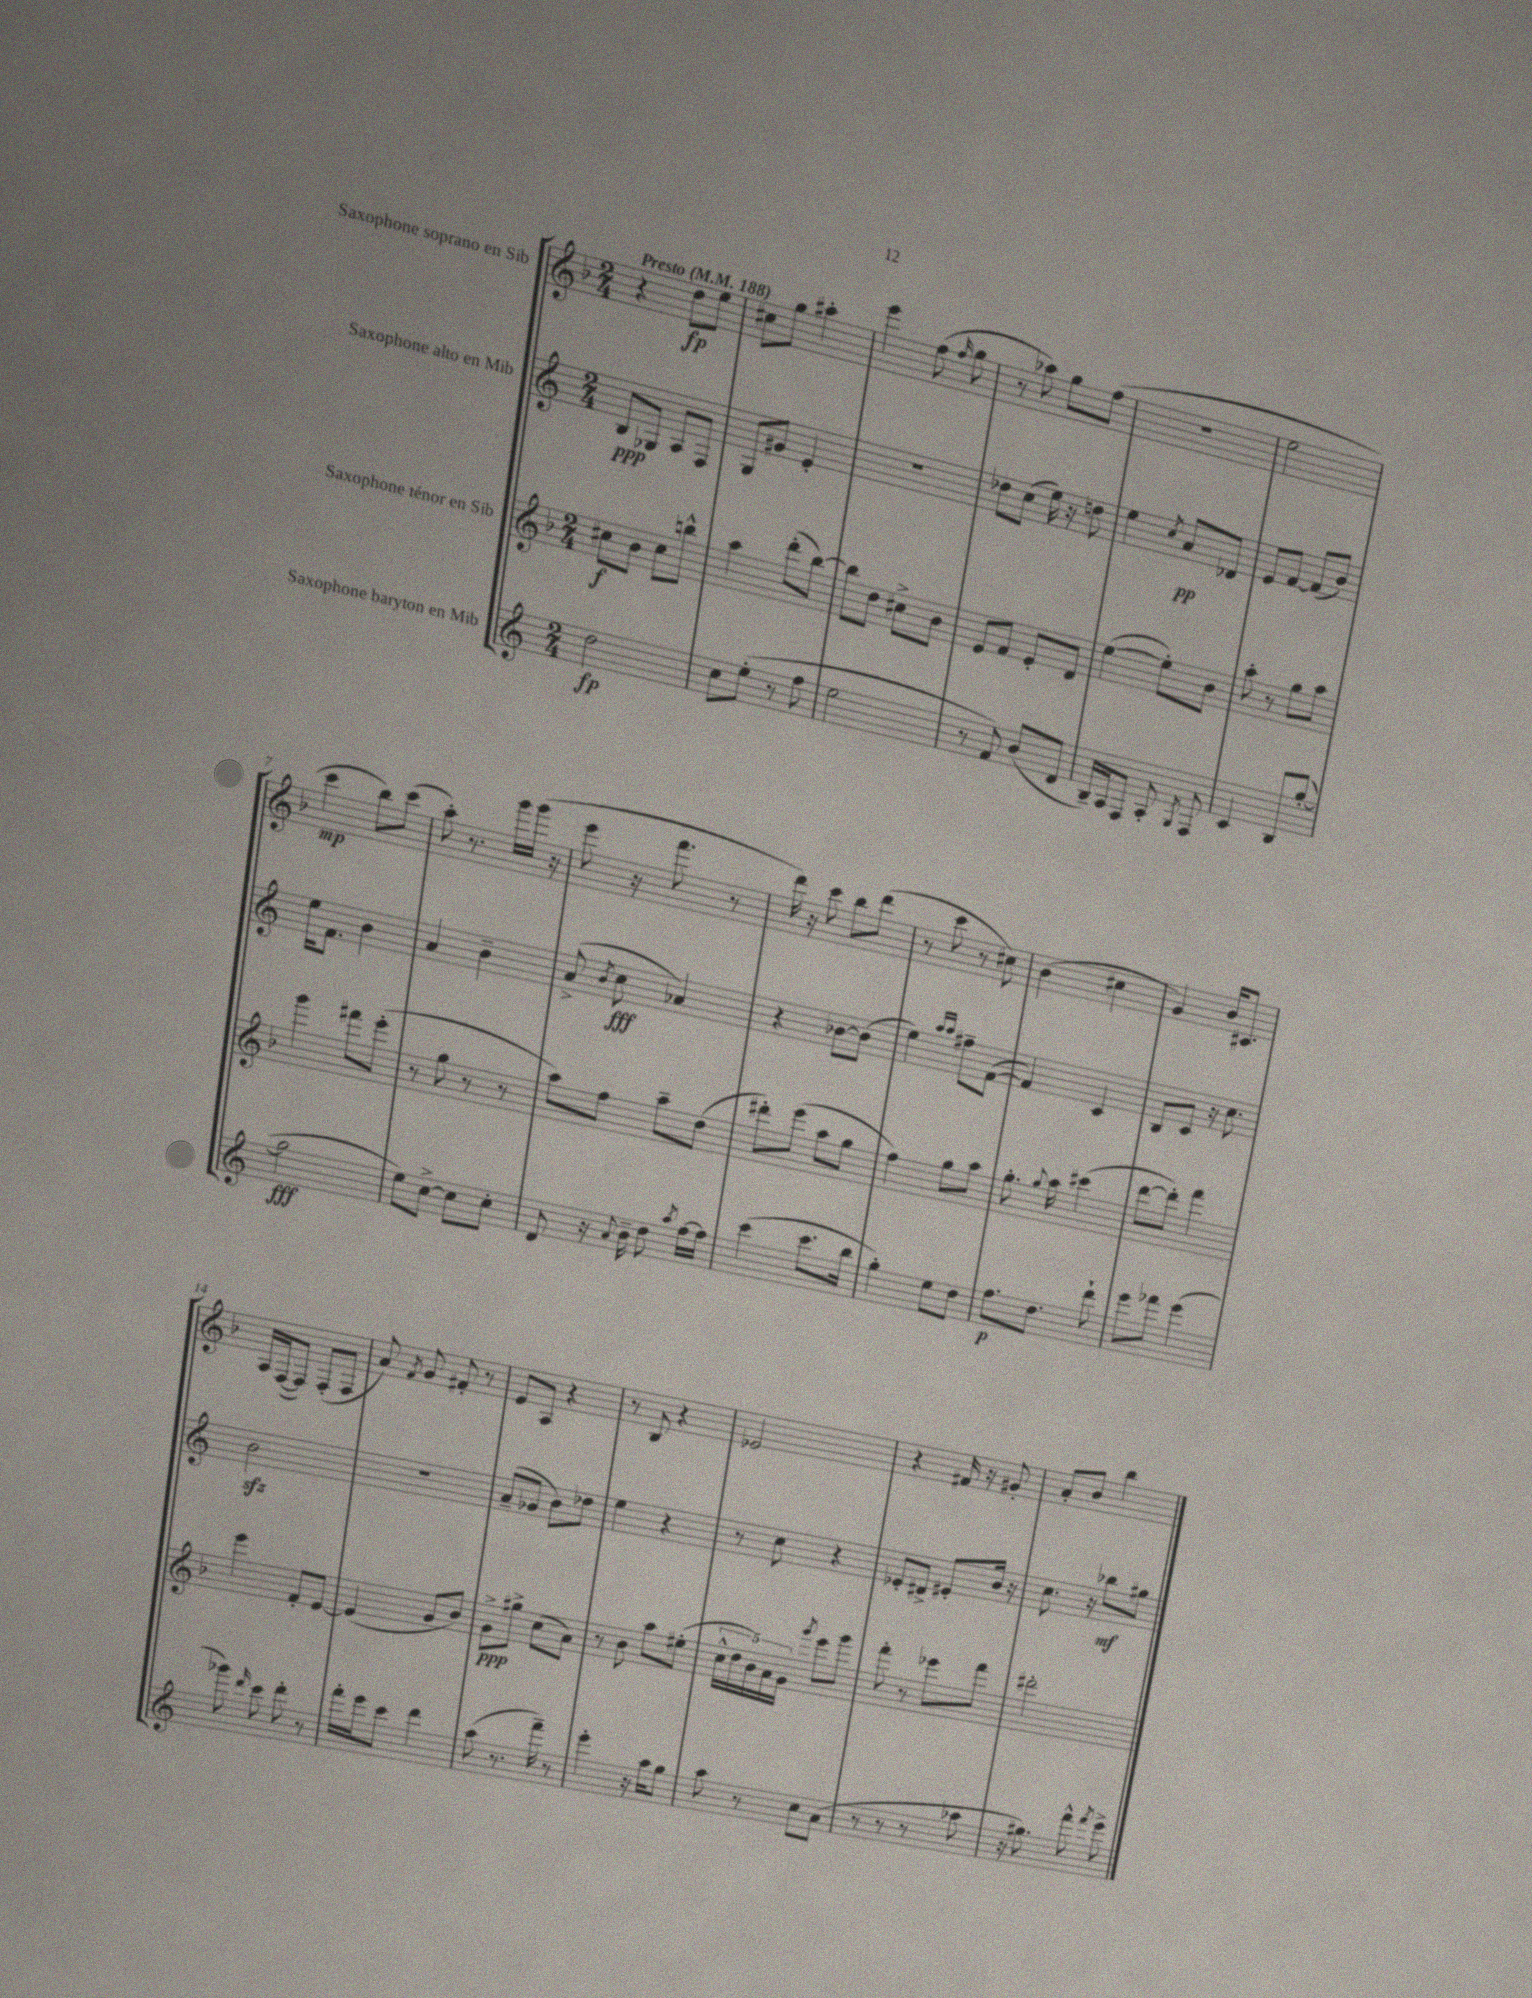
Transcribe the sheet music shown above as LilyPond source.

<<
\new StaffGroup <<
\new Staff = "s0" \with { instrumentName = "Saxophone soprano en Sib" } {
    \clef treble \key f \major \numericTimeSignature \time 2/4 \tempo "Presto" 4 = 188
    \autoBeamOff r4 d''8[\fp e''8] |
    cis''8[ g''8] ais''4-. |
    e'''4 f''8( \grace { f''16 } g''8 |
    r8 aes''8) g''8[ f''8]( |
    r2 |
    e''2 |
    c'''4\mp bes''8[) c'''8]( |
    a''8-.) r8. g'''16[ g'''16]( r16 |
    e'''8 r16 f'''8. r8 |
    d'''16) r16 c'''8 bes''8[ d'''8]( |
    r8 c'''8 r8 cis''8) |
    bes'4( cis''4 |
    g'4) bes'16[ cis'8.] |
    a16[ f16~( f8]) f8[-.( f8] |
    a'8) \acciaccatura { f'8 } g'8 fis'8-. r8 |
    e'8[ a8] r4 |
    r8 bes8 r4 |
    ees'2 |
    r4 fis'16 r16 gis'8-. |
    a'8[-. bes'8] bes''4 \bar "|." |
}
\new Staff = "s1" \with { instrumentName = "Saxophone alto en Mib" } {
    \clef treble \key c \major \numericTimeSignature \time 2/4
    \autoBeamOff b8[\ppp ges8] a8[ f8] |
    g8[ gis'8] e'4-. |
    r2 |
    des''8[ c''8]( e''16) r16 d''8 |
    e''4 \acciaccatura { c''8 } a'8[\pp des'8] |
    e'8[ f'8]~ f'8[( b'8]) |
    e''16[ f'8.] b'4 |
    a'4 b'4-- |
    a'8->( \acciaccatura { b'8 } c''8\fff aes'4) |
    r4 bes'8[~ bes'8]( |
    e''4) \grace { a''16[ a''16] } fis''8[-- f'8]~( |
    f'4) c'4 |
    b8[ c'8] r16 c''8. |
    b'2\sfz |
    r2 |
    a'8[--( ges'8] b'8[) des''8] |
    e''4 r4 |
    r8 c''8 r4 |
    ees'8[-. dis'8]-> eis'8[-. b'16] r16 |
    c''8. r16 bes''8[\mf gis''8] \bar "|." |
}
\new Staff = "s2" \with { instrumentName = "Saxophone ténor en Sib" } {
    \clef treble \key f \major \numericTimeSignature \time 2/4
    \autoBeamOff cis''8[\f bes'8] cis''8[ b''8]-^ |
    a''4 d'''8[-.( bes''8]~) |
    bes''8[ d''8] cis''8[-> bes'8] |
    e'8[ f'8] e'8[-. d'8] |
    e''4~( e''8[-.) bes'8] |
    a''8-. r8 g''8[ a''8] |
    g'''4 fis'''8[ e'''8]-.( |
    r8 g''8 r8 r8 |
    a''8[) f''8] a''8[-- d''8]( |
    dis'''8[-.) e'''8]( a''8[ g''8] |
    f''4) g''8[ a''8] |
    g''8.-. \appoggiatura { g''8 } a''16 cis'''4( |
    d'''8[~ d'''8]-.) f'''4 |
    e'''4 f'8[-. e'8]~ |
    e'4( g'8[ bes'8]) |
    g'8[->\ppp gis''8]-> c''8[( a'8]) |
    r8 bes'8 a''8[ eis''8]-.( |
    \tuplet 5/4 { c''16[-^ d''16 bes'16) a'16 g'16] } \acciaccatura { g'''8 } e'''8[ g'''8] |
    f'''8-. r8 ees'''8[ f'''8] |
    dis'''2-. \bar "|." |
}
\new Staff = "s3" \with { instrumentName = "Saxophone baryton en Mib" } {
    \clef treble \key c \major \numericTimeSignature \time 2/4
    \autoBeamOff d''2\fp |
    c''8[ e''8]-.( r8 f''8 |
    e''2 |
    r8 f'8) b'8[( d'8] |
    b16[--) a16 f8] a8-. \acciaccatura { g8 } f8 |
    c'4 b8[ g''8]~-.( |
    g''2\fff |
    e''8[) c''8]~-> c''8[ c''8]-. |
    d'8 r16 \appoggiatura { a'8 } b'16-- d''8 \acciaccatura { a''8 } f''16[~ f''16] |
    c'''4( c'''8.[ b''16] |
    g''4-.) e''8[ d''8] |
    f''8.[\p d''8.] d'''8-! |
    e'''8[ fes'''8] e'''4( |
    ges'''8) \grace { d'''16 } c'''8 d'''8-. r8 |
    f'''16[-. e'''16 c'''8] d'''4 |
    a''8( r8. f'''16--) r8 |
    e'''4-. r16 a''16[ g''8] |
    a''8 r8 c''8[ a'8]( |
    r8 r8 r8 aes''8 |
    r16 gis''8.) f'''8-^ \acciaccatura { f'''8 } e'''8-> \bar "|." |
}
>>
>>
